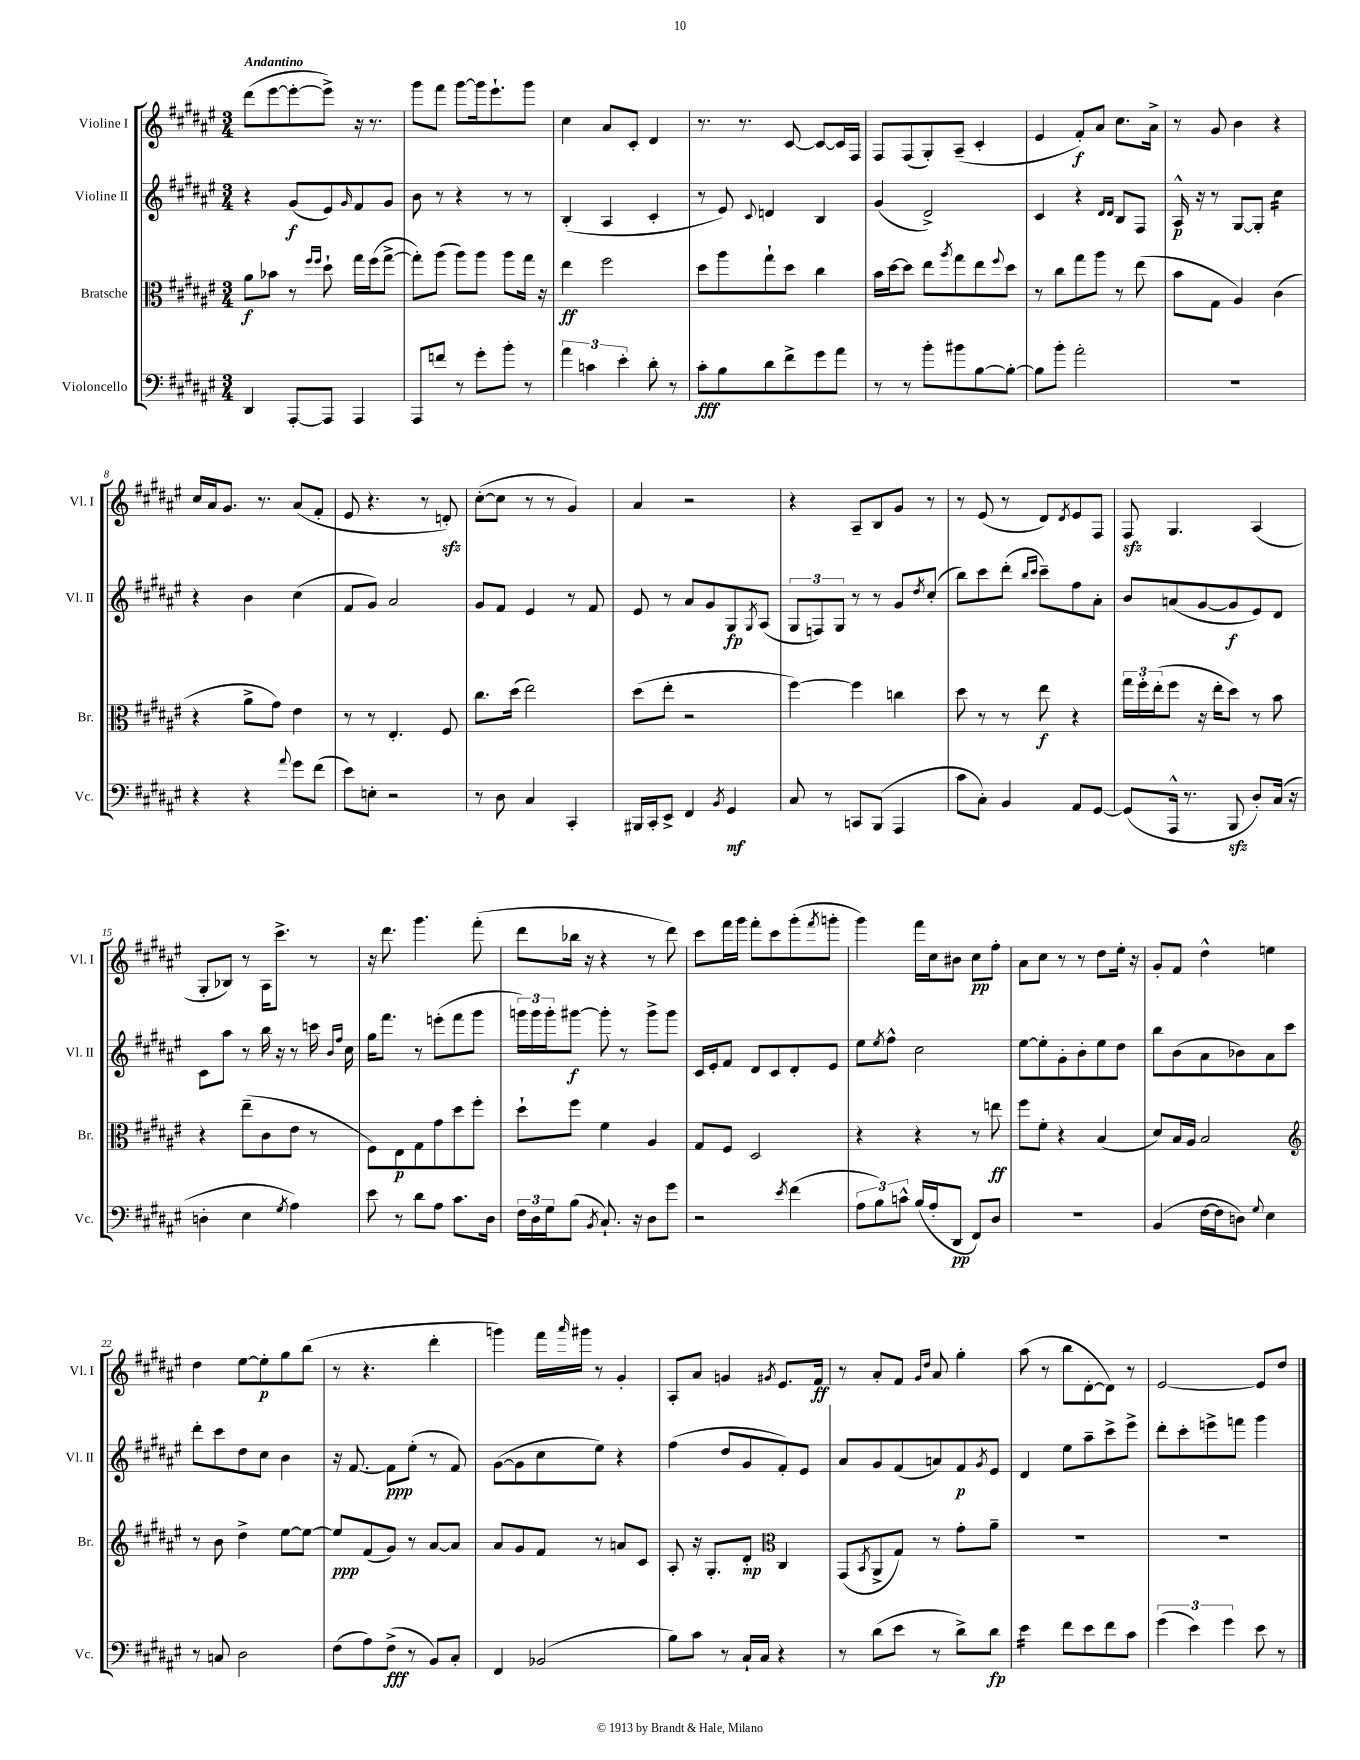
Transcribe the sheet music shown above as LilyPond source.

<<
\new StaffGroup <<
\new Staff = "s0" \with { instrumentName = "Violine I" shortInstrumentName = "Vl. I" } {
    \clef treble \key fis \major \numericTimeSignature \time 3/4 \tempo "Andantino"
    dis'''8( eis'''8~ eis'''8~-. eis'''8->) r16 r8. |
    gis'''8 fis'''8 gis'''8~ gis'''16 eis'''8.-! gis'''8 |
    cis''4 ais'8 cis'8-. dis'4 |
    r8. r8. cis'8~ cis'8~ cis'16 fis16 |
    fis8 fis8( gis8-.) ais8--( cis'4-. |
    eis'4 fis'8-.\f) ais'8 cis''8. ais'16-> |
    r8 gis'8 b'4 r4 |
    cis''16 ais'16 gis'8. r8. ais'8( fis'8-. |
    eis'8 r4. r8 d'8-.\sfz) |
    cis''8~-.( cis''8 r8 r8 gis'4) |
    ais'4 r2 |
    r4 ais8-- b8 gis'8 r8 |
    r8 eis'8( r8 dis'8) \acciaccatura { dis'8 } eis'8 fis8 |
    fis8\sfz gis4. ais4( |
    gis8-. bes8) r8 ais16 cis'''8.-> r8 |
    r16 dis'''8. gis'''4. fis'''8-.( |
    dis'''8 bes''16 r16 r4 r8 dis'''8) |
    cis'''8 fis'''16 gis'''16 fis'''8-. cis'''8 gis'''8-.( \acciaccatura { fis'''8 } g'''8-. |
    gis'''4) fis'''16 cis''16 bis'8 cis''8\pp fis''8-. |
    ais'8 cis''8 r8 r8 dis''8 eis''16-. r16 |
    gis'8-. fis'8 dis''4-^ e''4 |
    dis''4 eis''8~ eis''8-.\p gis''8 b''8( |
    r8 r4. dis'''4-. |
    g'''4) fis'''16 \grace { ais'''16 } gis'''16 r8 gis'4-. |
    ais8-. ais'8 g'4 \acciaccatura { gis'8 } eis'8. fis'16\ff |
    r8 ais'8-. fis'8 \grace { gis'16 dis''16 } ais'8 gis''4-. |
    ais''8( r8 b''8 dis'8~-. dis'8) r8 |
    eis'2~ eis'8 dis''8 \bar "|." |
}
\new Staff = "s1" \with { instrumentName = "Violine II" shortInstrumentName = "Vl. II" } {
    \clef treble \key fis \major \numericTimeSignature \time 3/4
    r4 gis'8\f( eis'8) \grace { gis'16 } fis'8 gis'8 |
    b'8 r8 r4 r8 r8 |
    b4-.( ais4 cis'4-. |
    r8 eis'8) \appoggiatura { cis'8 } d'4 b4 |
    gis'4( dis'2->) |
    cis'4 r4 \grace { dis'16 dis'16 } b8 fis8 |
    ais16-^\p r16 r8 gis8~ gis8-. cis''4:16 |
    r4 b'4 cis''4( |
    fis'8 gis'8) ais'2 |
    gis'8 fis'8 eis'4 r8 fis'8 |
    eis'8 r8 ais'8 gis'8 gis8\fp \acciaccatura { gis8 } ais8( |
    \tuplet 3/2 { gis8 f8) gis8 } r8 r8 gis'8 \acciaccatura { dis''8 } cis''8-.( |
    b''8) cis'''8 dis'''8-.( \grace { b''16 cis'''16 } cis'''8--) fis''8 ais'8-. |
    b'8 a'8( gis'8~ gis'8\f eis'8) dis'8 |
    cis'8 ais''8 r8 b''16 r16 r8 c'''16 \grace { b'16 fis''16 } cis''16 |
    gis''16 fis'''8. r8 e'''8-.( fis'''8 gis'''8 |
    \tuplet 3/2 { g'''16) g'''16 g'''16-. } gis'''8~\f gis'''8-. r8 gis'''8-> gis'''8 |
    cis'16 eis'16-. fis'8 dis'8 cis'8 dis'8-. eis'8 |
    eis''8 \acciaccatura { eis''8 } fis''8-^ cis''2 |
    eis''8~ eis''8-. gis'8-. b'8-. eis''8 dis''8 |
    b''8 b'8( ais'8 bes'8) ais'8 cis'''8 |
    dis'''8-. cis'''8 dis''8 cis''8 b'4 |
    r16 fis'8.~ fis'8\ppp eis''8-.( r8 fis'8) |
    gis'8~( gis'8 cis''8 eis''8) r4 |
    fis''4( dis''8 gis'8 fis'8-.) eis'8 |
    ais'8 gis'8 fis'8( a'8) fis'8\p \acciaccatura { gis'8 } eis'8 |
    dis'4 eis''8 ais''8-- cis'''8-> eis'''8-> |
    dis'''8-. cis'''8-. e'''8-> f'''8 gis'''4 \bar "|." |
}
\new Staff = "s2" \with { instrumentName = "Bratsche" shortInstrumentName = "Br." } {
    \clef alto \key fis \major \numericTimeSignature \time 3/4
    ais'8\f bes'8 r8 \grace { fis''16 fis''16 } dis''8-! gis''16 fis''16( gis''8~-> |
    gis''8-.) ais''8( ais''8) ais''8 ais''8 gis''16 r16 |
    eis''4\ff fis''2 |
    dis''8 ais''8 gis''8-! dis''8 cis''4 |
    b'16 dis''16~ dis''8 eis''8 \acciaccatura { ais''8 } gis''8 eis''8 \appoggiatura { fis''8 } dis''8 |
    r8 cis''8 gis''8 ais''8 r8 eis''8( |
    b'8 gis8 ais4) cis'4( |
    r4 ais'8-> gis'8) eis'4 |
    r8 r8 eis4.-. fis8 |
    cis''8. dis''16( eis''2) |
    dis''8( eis''8-. r2 |
    fis''4~) fis''4 c''4 |
    dis''8 r8 r8 eis''8\f r4 |
    \tuplet 3/2 { gis''16 fis''16-. eis''16-.( } fis''8 r16 eis''16-. dis''8) r8 b'8 |
    r4 eis''8--( cis'8 eis'8 r8 |
    fis8) eis8\p gis8 gis'8 dis''8 fis''8-. |
    dis''8-! fis''8 fis'4 ais4 |
    gis8 fis8 dis2 |
    r4 r4 r8 e''8\ff |
    fis''8 fis'8-. r4 b4( |
    dis'8) b16 ais16 b2 |
    \clef treble r8 b'8 dis''4-> eis''8~ eis''8~ |
    eis''8\ppp fis'8( gis'8) r8 ais'8~ ais'8 |
    ais'8 gis'8 fis'8 r8 a'8 cis'8 |
    ais8-. r16 gis8.-. dis'8-.\mp \clef alto cis4 |
    gis,8( \acciaccatura { b,8 } ais,8-> gis8) r8 gis'8-. ais'8-- |
    R2. |
    R2. \bar "|." |
}
\new Staff = "s3" \with { instrumentName = "Violoncello" shortInstrumentName = "Vc." } {
    \clef bass \key fis \major \numericTimeSignature \time 3/4
    dis,4 ais,,8~-. ais,,8 ais,,4 |
    ais,,8 f'8 r8 gis'8-. b'8-. r8 |
    \tuplet 3/2 { ais'4 c'4 eis'4-. } dis'8-. r8 |
    cis'8-.\fff b8 dis'8 fis'8-> gis'8 ais'8 |
    r8 r8 b'8-. bis'8 b8~ b8~-. |
    b8 b'8-. ais'2-. |
    R2. |
    r4 r4 \appoggiatura { ais'8 } gis'8 fis'8( |
    eis'8) e8-. r2 |
    r8 dis8 cis4 cis,4-. |
    bis,,16 cis,16-. eis,8-> fis,4 \acciaccatura { b,8 } gis,4\mf |
    cis8 r8 c,8 b,,8( ais,,4 |
    cis'8 cis8-.) b,4 ais,8 gis,8~ |
    gis,8( ais,,16-^ r8. b,,8\sfz dis8-.) cis16( r16 |
    d4-. eis4 \acciaccatura { gis8 } ais4) |
    eis'8 r8 dis'8 ais8 cis'8. dis16 |
    \tuplet 3/2 { fis16 dis16 gis16 } b8( \acciaccatura { b,8 } cis8.-!) r16 dis8 gis'8 |
    r2 \acciaccatura { eis'8 } fis'4( |
    \tuplet 3/2 { ais8 b8) c'8-^ } b16( ais16-. dis,8\pp fis,8) dis8 |
    R2. |
    b,4( fis16~ fis16 d8) \appoggiatura { gis8 } eis4 |
    r8 c8 dis2 |
    fis8( ais8) fis8->\fff( r8 b,8) cis8-. |
    fis,4 bes,2( |
    b8) cis'8 r8 cis16-! cis16 r4 |
    r8 dis'8( eis'8 r8 dis'8->) dis'8\fp |
    eis'4:16 fis'8 eis'8 fis'8 cis'8 |
    \tuplet 3/2 { gis'4( eis'4) gis'4 } eis'8 r8 \bar "|." |
}
>>
>>
